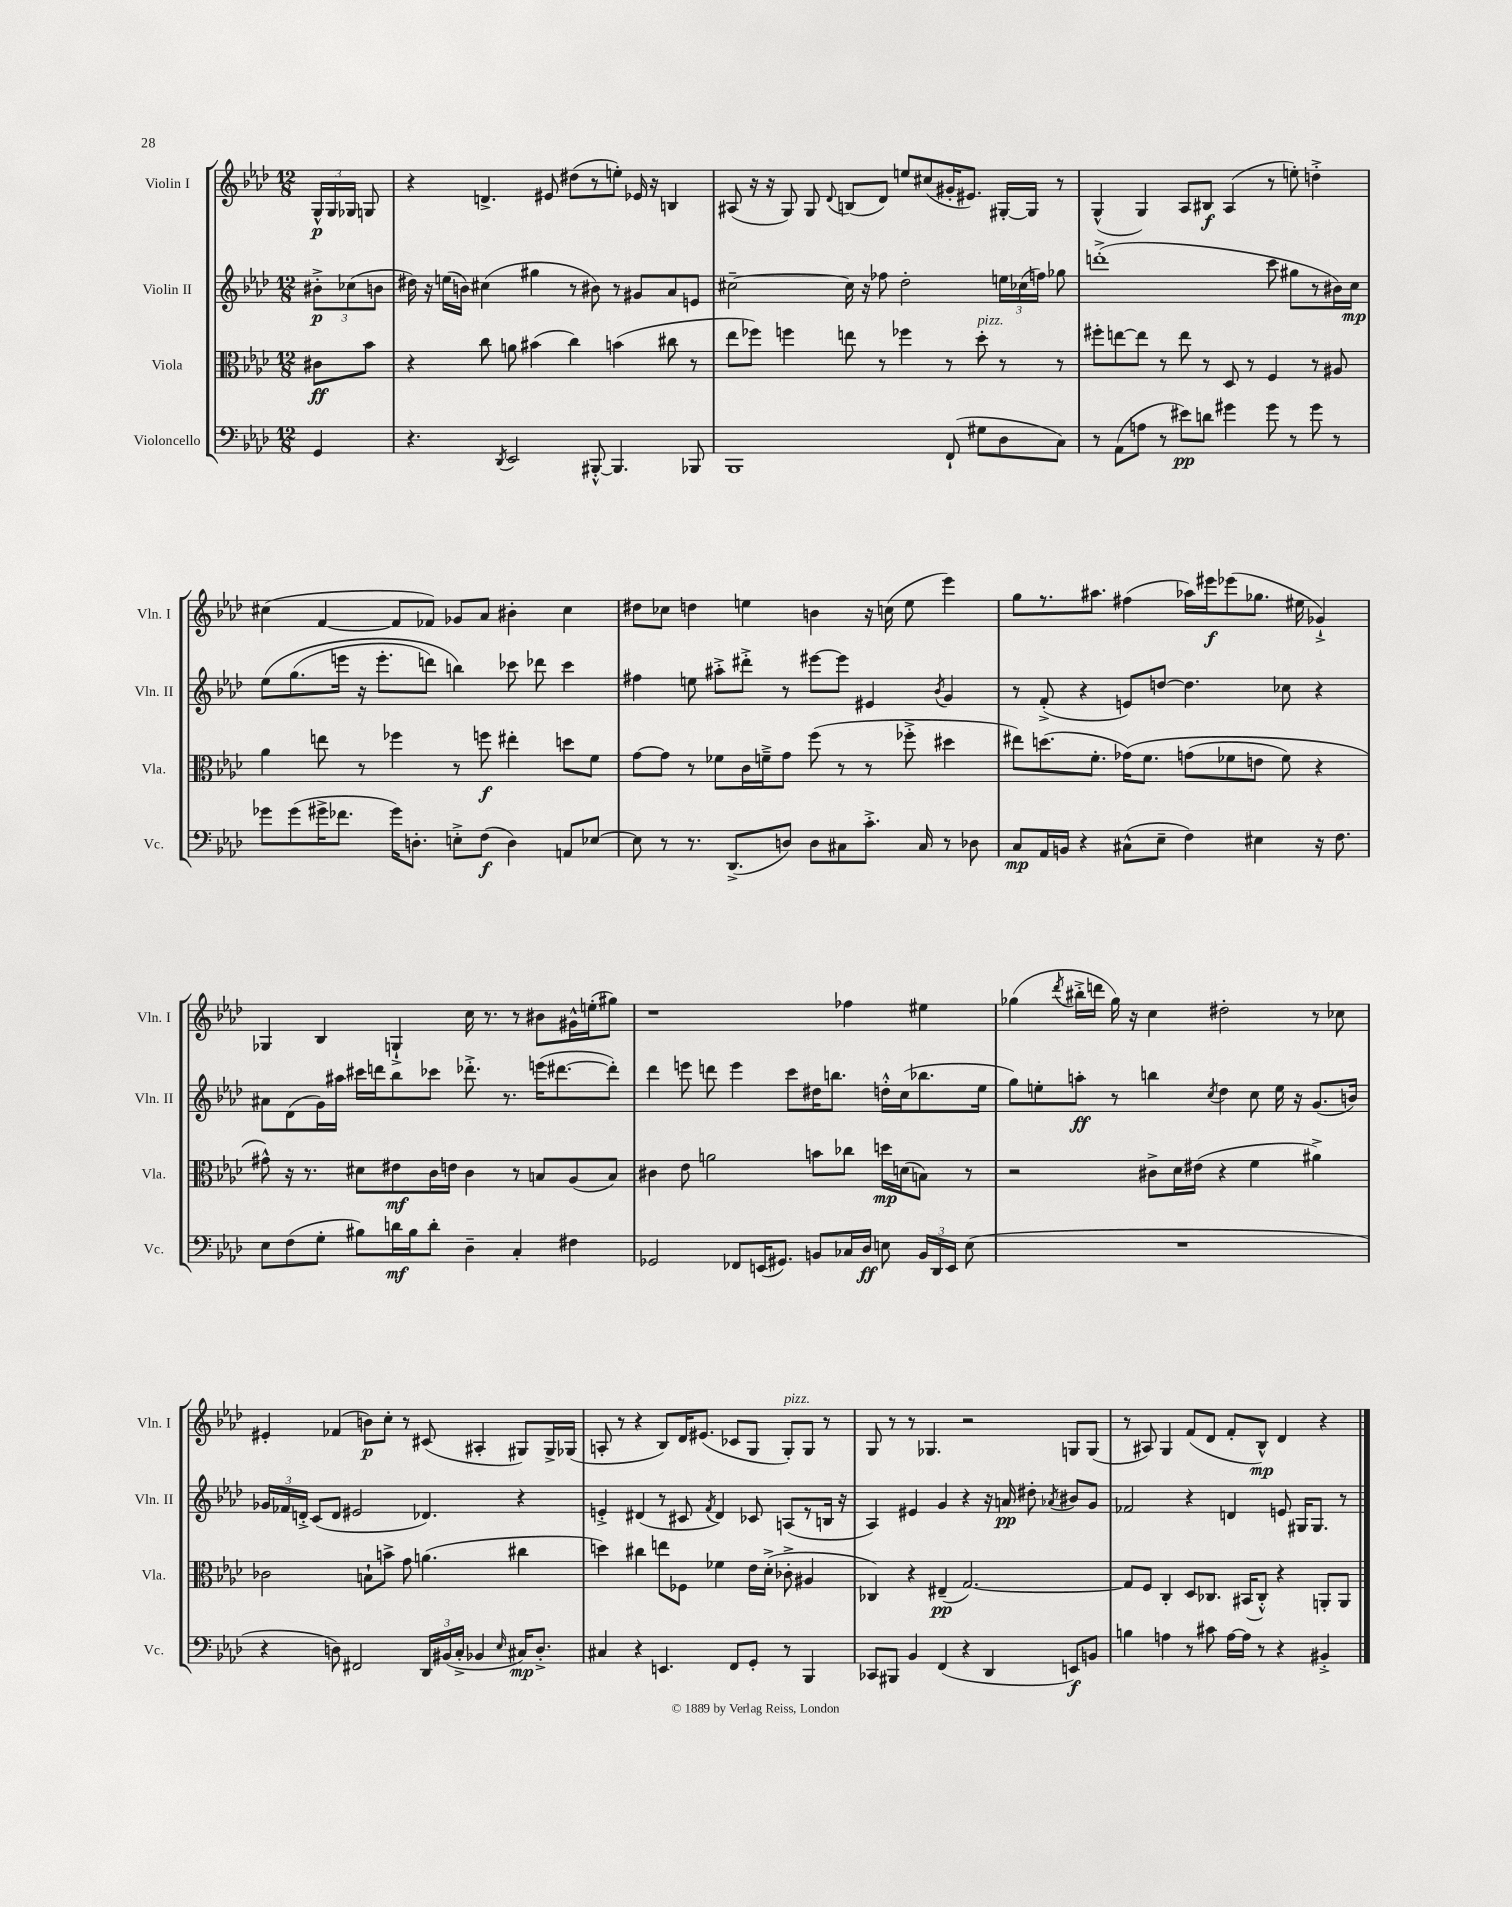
<<
\new StaffGroup <<
\new Staff = "s0" \with { instrumentName = "Violin I" shortInstrumentName = "Vln. I" } {
    \clef treble \key aes \major \numericTimeSignature \time 12/8 \partial 4
    \autoBeamOff \tuplet 3/2 { g16[-^\p g16 ges16] } g8 |
    r4 d'4.-> eis'8 dis''8[( r8 e''8]-.) ees'16 r16 b4 |
    ais8( r16 r16 g8) g8 \appoggiatura { des'8 } b8[( des'8]) e''8[ cis''8( gis'16-. eis'8.]) gis16[~-. gis16] r8 |
    g4-^( g4) aes8[ bis8]\f aes4( r8 e''8-.) d''4-.-> |
    cis''4( f'4~ f'8[ fes'8]) ges'8[ aes'8] bis'4-. cis''4 |
    dis''8[ ces''8] d''4 e''4 b'4 r16 c''16( e''8 ees'''4) |
    g''8[ r8. ais''8.] fis''4( aes''16[) eis'''16\f ees'''8( ges''8.] eis''16 ges'4-!->) |
    ges4 bes4 g4-!-> c''16 r8. r8 bis'8[ gis'16-^ e''16-.( gis''8]) |
    r1 fes''4 eis''4 |
    ges''4( \acciaccatura { des'''8 } bis''16[-.-> d'''16] ges''16) r16 c''4 dis''2-. r8 ces''8 |
    eis'4-. fes'4( b'8[\p) c''8]-. r8 cis'8( ais4-. gis8[) gis16-> ges16]( |
    a8-. r8 r4 bes8[) des'16 eis'8.]( ces'8[ g8] g8[-.^\markup { \italic "pizz." }) g8] r8 |
    g8 r8 r8 ges4. r2 g8[ g8]( |
    r8 ais8) g4 f'8[( des'8] f'8[-. bes8]-^\mp) des'4 r4 \bar "|." |
}
\new Staff = "s1" \with { instrumentName = "Violin II" shortInstrumentName = "Vln. II" } {
    \clef treble \key aes \major \numericTimeSignature \time 12/8 \partial 4
    \autoBeamOff \tuplet 3/2 { bis'8[-.->\p ces''8( b'8] } |
    dis''16) r16 e''16[( b'16]) cis''4( gis''4 r8 bis'8) r8 gis'8[ aes'8 e'8] |
    cis''2~-- cis''16 r16 fes''8 des''2-. \tuplet 3/2 { e''16[ ces''16( f''16]) } ges''8 |
    d'''1-.->( c'''8 gis''8[ r8 bis'16) c''16]\mp |
    ees''8[\( g''8.( e'''16] r16 e'''8.[-. d'''8]) b''4\) ces'''8 des'''8 ces'''4 |
    fis''4 e''8 ais''8[-.-> dis'''8]-.-> r8 eis'''8[~ eis'''8] eis'4 \acciaccatura { bes'8 } g'4 |
    r8 f'8-.->( r4 e'8[) d''8]~ d''4. ces''8 r4 |
    ais'8[ des'8( g'16) ais''16] cis'''16[ d'''16 bes''8 ces'''8] des'''8.-.-> r8. e'''16[( dis'''8.~ dis'''8]-.) |
    des'''4 e'''8 d'''8 e'''4 c'''8[ dis''16 b''8.] d''16[-.-^ c''16( bes''8. ees''16] |
    g''8[) e''8-. a''8]-.\ff r8 b''4 \acciaccatura { c''8 } des''4 c''8 e''16 r16 g'8.[( b'16]) |
    \tuplet 3/2 { ges'16[ fes'16 d'16]-.-> } c'8[( d'8] eis'2 des'4.) r4 |
    e'4-.-> dis'4( r8 cis'8 \acciaccatura { f'8 } dis'4) ces'8 a8[( r8 b16] r16 |
    aes4) eis'4 g'4 r4 r16 a'16\pp dis''8-. \acciaccatura { aes'8 } bis'8[ g'8] |
    fes'2 r4 d'4 e'8 gis16[ gis8.] r8 \bar "|." |
}
\new Staff = "s2" \with { instrumentName = "Viola" shortInstrumentName = "Vla." } {
    \clef alto \key aes \major \numericTimeSignature \time 12/8 \partial 4
    \autoBeamOff cis'8[\ff bes'8] |
    r4 c''8 a'8 bis'4( c''4) b'4( cis''8 r8 |
    ees''8[ fes''8]) f''4 e''8 r8 fes''4 r8 des''8-.^\markup { \italic "pizz." } r8 r8 |
    fis''8[-. e''8~ e''8] r8 e''8 r8 des8 r8 f4 r8 ais8 |
    aes'4 e''8 r8 fes''4 r8 f''8\f eis''4-. d''8[ f'8] |
    g'8[~ g'8] r8 fes'8[ c'16 f'16---> g'8] f''8( r8 r8 fes''8-.-> dis''4 |
    eis''8[) d''8.( f'8.]-. ges'16[)\( f'8.] g'8[( fes'8 e'8] fes'8) r4 |
    gis'8-^\) r16 r8. dis'8[ eis'8\mf c'16 e'16] c'4 r8 b8[ aes8( b8]) |
    cis'4 ees'8 a'2 b'8[ ces''8] d''16[\mp d'16( b8]) r8 |
    r2 cis'8[-> des'16 eis'16]( r4 f'4 ais'4->) |
    ces'2 b8[-! b'8]-> g'8 a'4.( cis''4 |
    d''4) cis''4 e''8[ fes8] fes'4 ees'16[ des'16]-.->( ces'8-.-> ais4 |
    ces4) r4 eis4--\pp( g2.~) |
    g8[ f8] c4-. des8[ ces8.] bis,16[( ces8]-.-^) r4 a,8[-. a,8] \bar "|." |
}
\new Staff = "s3" \with { instrumentName = "Violoncello" shortInstrumentName = "Vc." } {
    \clef bass \key aes \major \numericTimeSignature \time 12/8 \partial 4
    \autoBeamOff g,4 |
    r4. \acciaccatura { des,8 } ees,2 bis,,8~-.-^ bis,,4. bes,,8 |
    bes,,1 f,8-!( gis8[ des8 c8]) |
    r8 aes,8[( a8] r8 eis'8[\pp) d'8] gis'4 gis'8 r8 gis'8 r8 |
    ges'8[ ges'8( gis'16-> fes'8.] gis'16[) d8.]-. e8[-.-> f8]\f( d4) a,8[ ees8]~ |
    ees8 r8 r8. des,8.[->( d8]) d8[ cis8 c'8.]-.-> cis16 r8 des8 |
    c8[\mp aes,16 b,16] r4 cis8[-^( ees8]-- f4) eis4 r16 f8. |
    ees8[ f8( g8]-. bis8[) d'16\mf bis16 d'8]-. des4-- c4-. fis4 |
    ges,2 fes,8[ e,16( gis,8.]) b,8[ ces16 des16]\ff e8 \tuplet 3/2 { b,16[ des,16 e,16] } e8( |
    R1. |
    r4 d8) fis,2 \tuplet 3/2 { des,16[ bis,16( c16]-.-> } bes,4 \grace { ees16 } cis16[\mp) d8.]-.-> |
    cis4 r4 e,4. f,8[ g,8]-. r8 bes,,4 |
    ces,8[ bis,,8] bes,4 f,4( r4 des,4 e,8[\f) b,8] |
    b4 a4 r8 cis'8 a16[~ a16] r8 r4 bis,4-.-> \bar "|." |
}
>>
>>
\layout { \context { \Score \remove "Bar_number_engraver" } }
